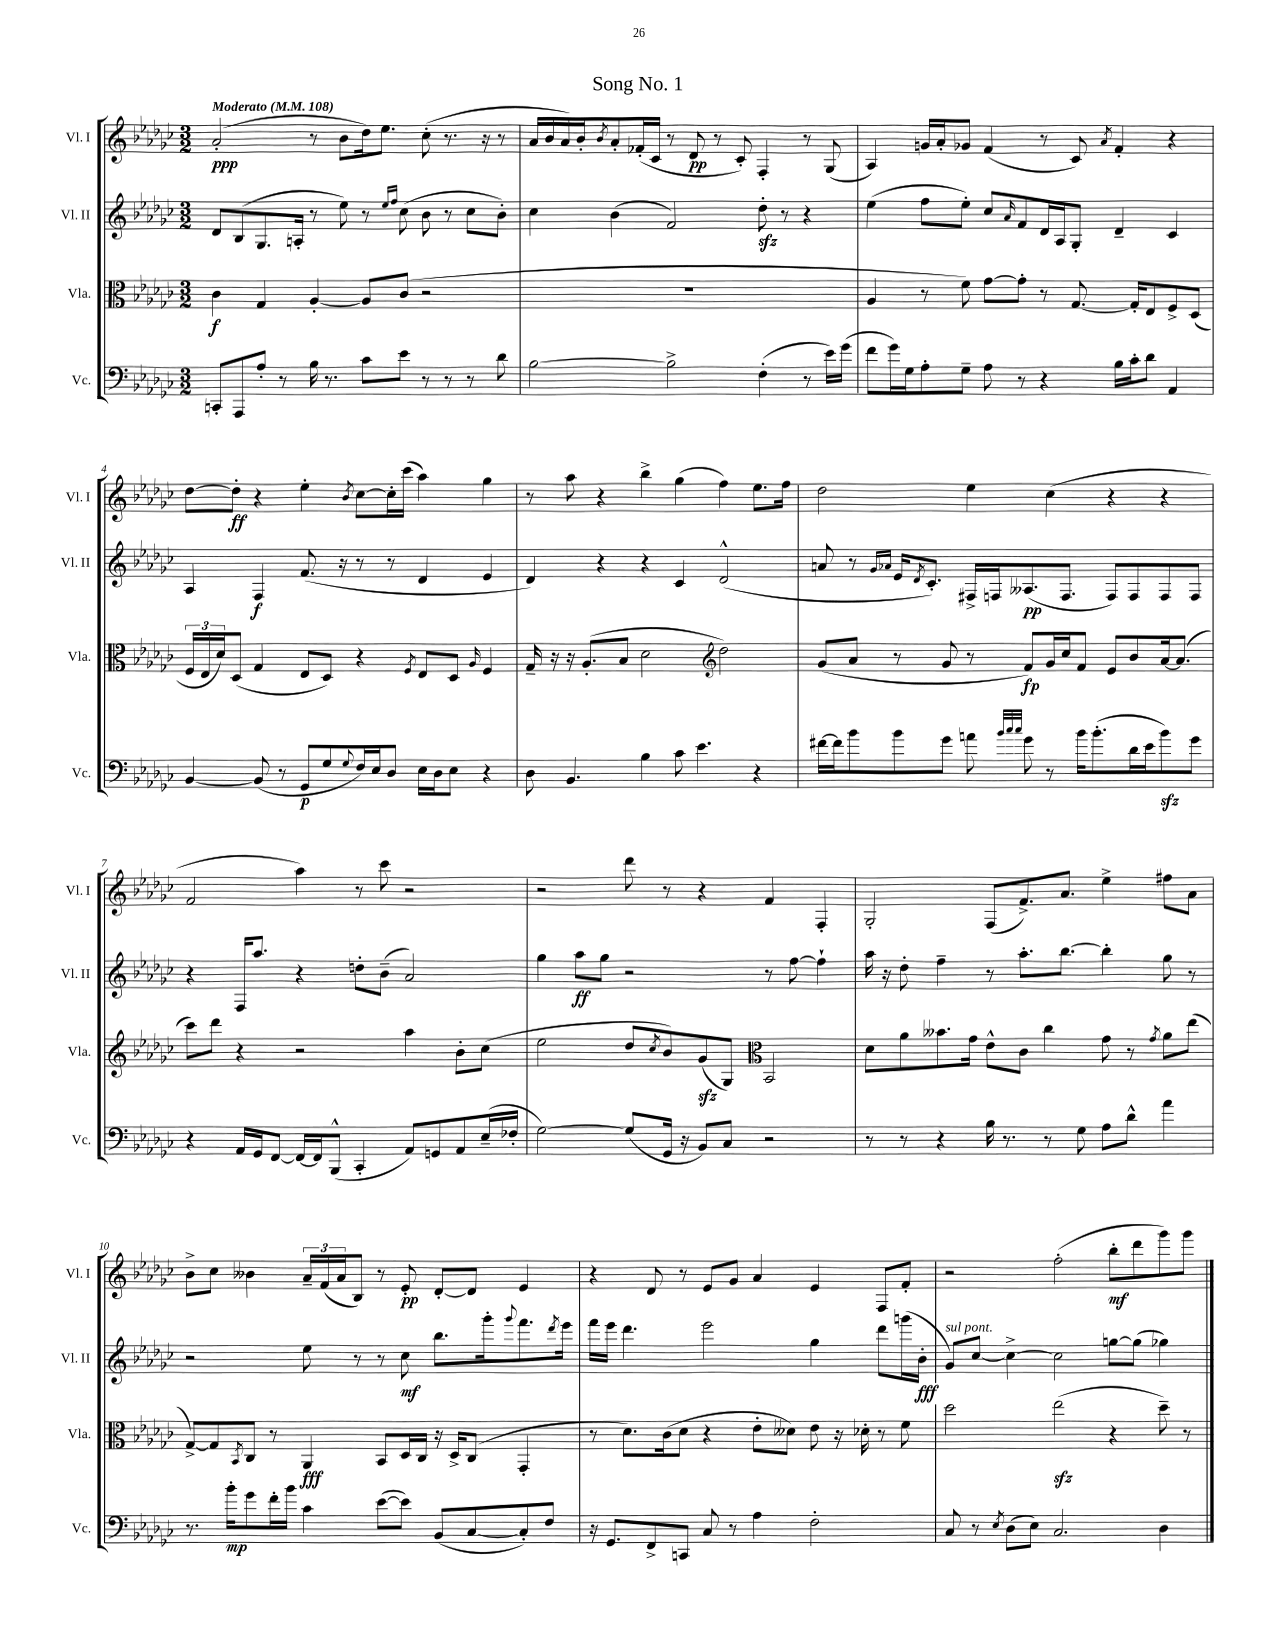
\header { title = "Song No. 1" }
<<
\new StaffGroup <<
\new Staff = "s0" \with { instrumentName = "Vl. I" shortInstrumentName = "Vl. I" } {
    \clef treble \key ges \major \numericTimeSignature \time 3/2 \tempo "Moderato" 4 = 108
    aes'2-.\ppp( r8 bes'8 des''16) ees''8. ces''8-.( r8. r16 r8 |
    aes'16 bes'16 aes'16) bes'16-. \acciaccatura { bes'8 } aes'8-. fes'16-.( ces'16 r8 des'8\pp r8 ces'8-.) f4-. r8 ges8( |
    aes4) g'16 aes'16-. ges'8 f'4( r8 ces'8) \acciaccatura { aes'8 } f'4-. r4 |
    des''8~ des''8-.\ff r4 ees''4-. \acciaccatura { bes'8 } ces''8~ ces''16-. ces'''16( aes''4) ges''4 |
    r8 aes''8 r4 bes''4-> ges''4( f''4) ees''8. f''16 |
    des''2 ees''4 ces''4( r4 r4 |
    f'2 aes''4) r8 ces'''8 r2 |
    r2 des'''8 r8 r4 f'4 f4-. |
    ges2-. f8( f'8.->) aes'8. ees''4-> fis''8 aes'8 |
    bes'8-> ces''8 beses'4 \tuplet 3/2 { aes'16-- f'16( aes'16 } bes8) r8 ees'8-.\pp des'8~-. des'8 ees'4 |
    r4 des'8 r8 ees'8 ges'8 aes'4 ees'4 f8 f'8-. |
    r2 f''2-.( bes''8-.\mf des'''8 ges'''8) ges'''8 \bar "|." |
}
\new Staff = "s1" \with { instrumentName = "Vl. II" shortInstrumentName = "Vl. II" } {
    \clef treble \key ges \major \numericTimeSignature \time 3/2
    des'8 bes8( ges8. a16-. r8 ees''8) r8 \grace { ees''16 f''16 } ces''8( bes'8 r8 ces''8 bes'8-.) |
    ces''4 bes'4( f'2) des''8-.\sfz r8 r4 |
    ees''4( f''8 ees''8-.) ces''8 \grace { aes'16 } f'8 des'16 aes16 ges8-. des'4-- ces'4 |
    aes4 f4\f f'8.( r16 r8 r8 des'4 ees'4 |
    des'4) r4 r4 ces'4 des'2-^( |
    a'8 r8 \grace { ges'16 aes'16 } ees'16 \acciaccatura { des'8 } ces'8.-.) fis16-> f16 aeses8.\pp( f8. f8) f8 f8 f8 |
    r4 f16 aes''8. r4 d''8-. bes'8--( aes'2) |
    ges''4 aes''8\ff ges''8 r2 r8 f''8~ f''4-! |
    aes''16 r16 des''8-. f''4-- r8 aes''8.-. bes''8.~ bes''4-. ges''8 r8 |
    r2 ees''8 r8 r8 ces''8\mf bes''8. ges'''16-. \appoggiatura { ges'''8 } f'''8. \acciaccatura { des'''8 } ees'''16 |
    f'''16 ees'''16 des'''4. ees'''2 ges''4 des'''8 g'''16( bes'16-.\fff |
    ges'8^\markup { \italic "sul pont." }) ces''8~ ces''4~-> ces''2 g''8~ g''8( ges''4) \bar "|." |
}
\new Staff = "s2" \with { instrumentName = "Vla." shortInstrumentName = "Vla." } {
    \clef alto \key ges \major \numericTimeSignature \time 3/2
    ces'4\f ges4 aes4~-. aes8 ces'8( r2 |
    R1. |
    aes4 r8 f'8) ges'8~ ges'8-. r8 ges8.~ ges16-. ees8 f8-> des8( |
    \tuplet 3/2 { f16 ees16 des'16) } des8( ges4 ees8 des8) r4 \acciaccatura { f8 } ees8 des8 \grace { aes16 } f4 |
    ges16-- r16 r16 aes8.-.( bes8 des'2 \clef treble des''2) |
    ges'8( aes'8 r8 ges'8 r8 f'8\fp) ges'16 ces''16 f'8 ees'8 bes'8 aes'16~ aes'8.( |
    ces'''8) des'''8 r4 r2 aes''4 bes'8-. ces''8( |
    ees''2 des''8 \acciaccatura { ces''8 } bes'8) ges'8\sfz( ges8) \clef alto bes,2 |
    des'8 aes'8 beses'8. ges'16 ees'8-^ ces'8 ces''4 ges'8 r8 \acciaccatura { ges'8 } aes'8 ees''8( |
    ges8~->) ges8 \acciaccatura { bes,8 } ces8 r8 aes,4\fff bes,8 des16 ces16 r16 des16-> ces8( ges,4-. |
    r8 des'8.) ces'16( des'8 r4 ees'8-. deses'8) ees'8 r16 des'16-. r8 f'8 |
    des''2 ees''2\sfz( r4 des''8--) r8 \bar "|." |
}
\new Staff = "s3" \with { instrumentName = "Vc." shortInstrumentName = "Vc." } {
    \clef bass \key ges \major \numericTimeSignature \time 3/2
    c,8-. aes,,8 aes8-. r8 bes16 r8. ces'8 ees'8 r8 r8 r8 des'8 |
    bes2~ bes2-> f4-.( r8 ees'16) ges'16( |
    f'8 ges'16) ges16 aes8-. ges8-- aes8 r8 r4 bes16 ces'16-. des'8 aes,4 |
    bes,4~ bes,8( r8 ges,8\p ges8 \appoggiatura { ges8 } f16) ees16 des8 ees16 des16 ees8 r4 |
    des8 bes,4. bes4 ces'8 ees'4. r4 |
    fis'16~ fis'16 bes'8 bes'8 ges'8 a'8 \grace { bes'32 ces''32 ces''32 } ges'8 r8 bes'16 bes'8.-.( des'16 ees'16 bes'8\sfz) ges'8 |
    r4 aes,16 ges,16 f,8~ f,16~ f,16 bes,,8-^( ces,4-. aes,8) g,8 aes,8 ees16--( fes16-. |
    ges2~) ges8( ges,16 r16 bes,8) ces8 r2 |
    r8 r8 r4 bes16 r8. r8 ges8 aes8 des'8-^ aes'4 |
    r8. bes'16-.\mp ges'8 f'16-. bes'16 ces'4 ees'8~( ees'8) bes,8( ces8~ ces8-.) f8 |
    r16 ges,8. f,8-> c,8 ces8 r8 aes4 f2-. |
    ces8 r8 \acciaccatura { ees8 } des8( ees8) ces2. des4 \bar "|." |
}
>>
>>
